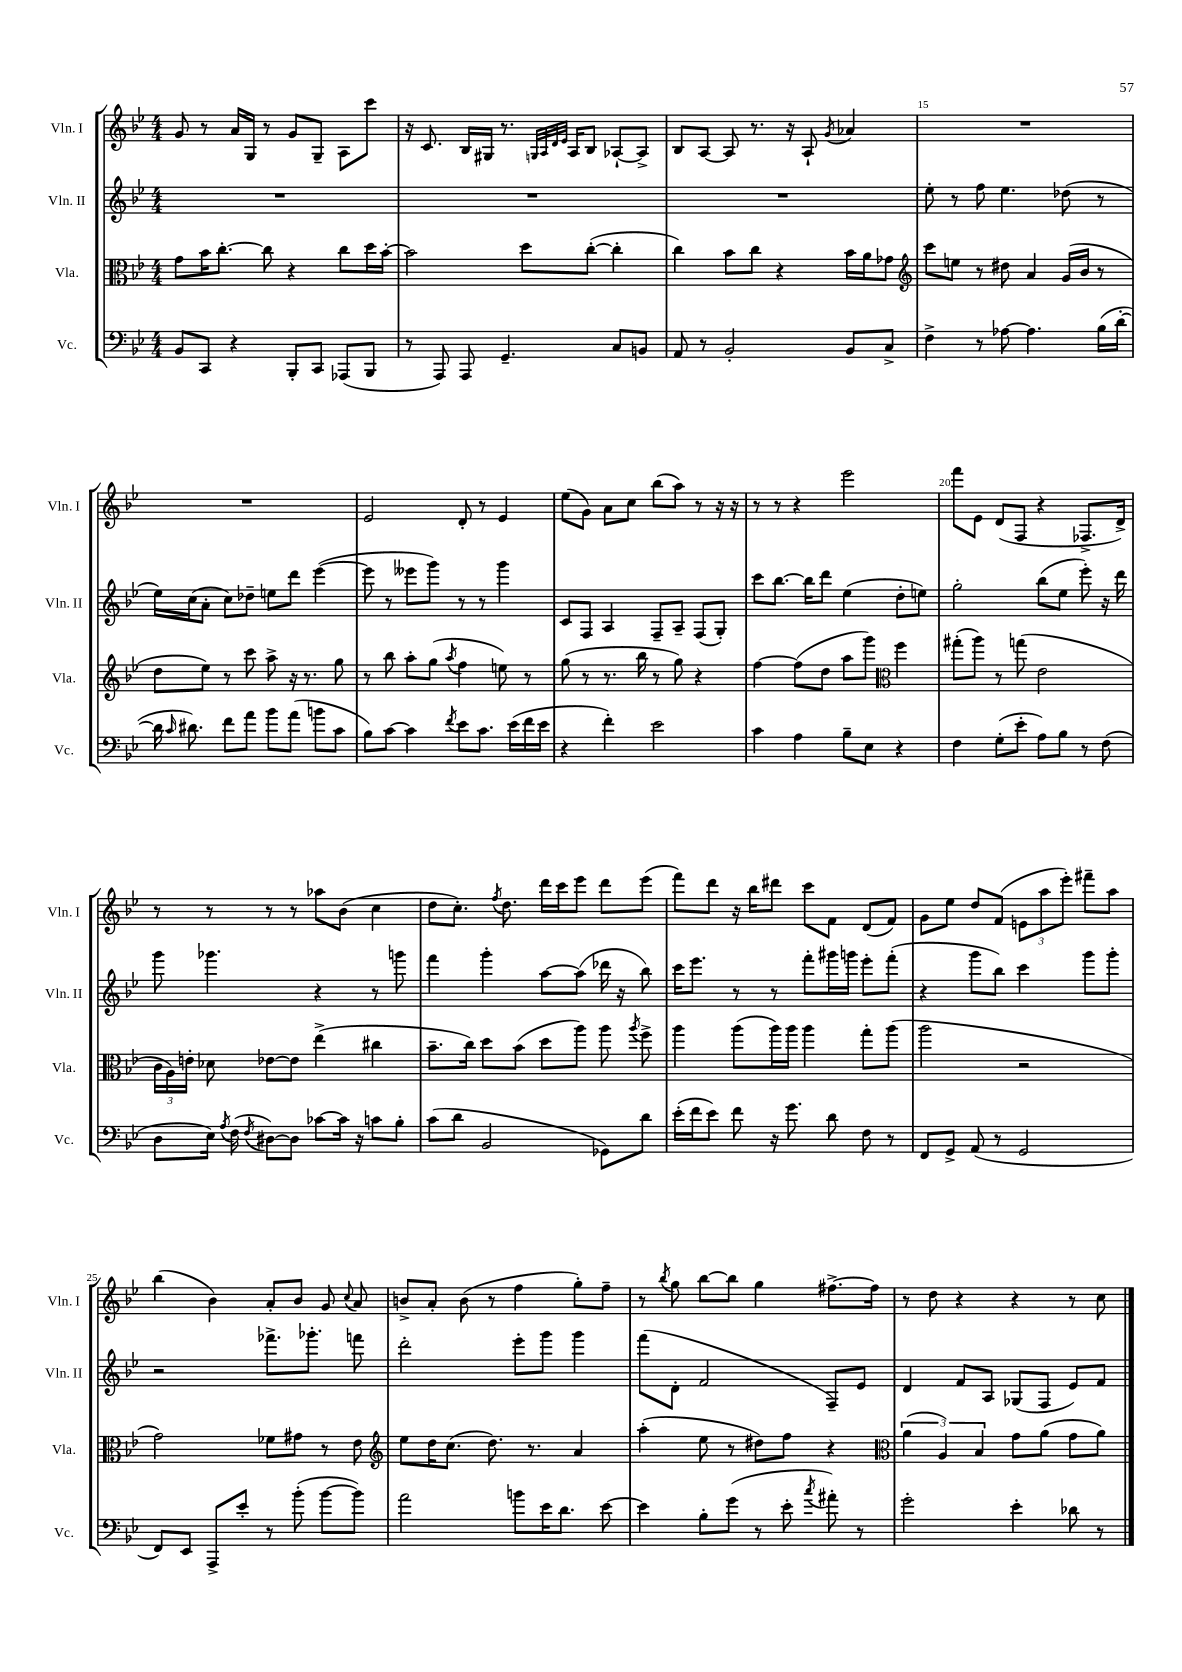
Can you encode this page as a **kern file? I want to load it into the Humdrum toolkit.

**kern	**kern	**kern	**kern
*staff4	*staff3	*staff2	*staff1
*clefF4	*clefC3	*clefG2	*clefG2
*k[b-e-]	*k[b-e-]	*k[b-e-]	*k[b-e-]
*M4/4	*M4/4	*M4/4	*M4/4
8BB-	8g	1r	8g
8CC	16b-	.	8r
.	[8.cc'	.	.
4r	.	.	16a
.	.	.	16G
.	8cc]	.	8r
8BBB-'	4r	.	8g
8CC	.	.	8G~
(8AAA-	8cc	.	8A
8BBB-	16dd	.	8ccc
.	[16b-'	.	.
=	=	=	=
8r	2b-]	1r	16r
.	.	.	8.c
8AAA)	.	.	.
8AAA	.	.	16B-
.	.	.	16G#
4.GG~	.	.	8.r
.	8dd	.	.
.	.	.	32qqG
.	.	.	32qqA
.	.	.	32qqd
.	.	.	32qqe-
.	.	.	16A
.	([8cc'	.	8B-
8C	4cc']	.	[8A-`
8BB	.	.	8A-^]
=	=	=	=
8AA	4cc)	1r	8B-
8r	.	.	[8A
2BB-'	8b-	.	8A]
.	8cc	.	8.r
.	4r	.	.
.	.	.	16r
.	.	.	8A`
.	.	.	8qg
8BB-	16b-	.	4a-
.	16a	.	.
8C^	8g-	.	.
=	=	=	=
*	*clefG2	*	*
4F^	8ccc	8ee-'	1r
.	8ee	8r	.
8r	8r	8ff	.
[8A-	8dd#	4.ee-	.
4.A-]	4a	.	.
.	(16g	(8dd-	.
.	16b-	.	.
(16B-	8r	8r	.
[16d'	.	.	.
=	=	=	=
16d]	8dd	16ee-)	1r
16qqc	.	.	.
8.d#)	.	(16cc	.
.	8ee-)	8a'	.
8f	8r	8cc)	.
8a	8ccc	8dd-~	.
8b-	8aa^	8ee	.
(8a	16r	8ddd	.
.	8.r	.	.
8b	.	([4eee-	.
8c	8gg	.	.
=	=	=	=
8B-)	8r	8eee-]	2e-
[8c	8bb-	8r	.
4c]	8aa'	8eee--	.
.	(8gg	8ggg)	.
8qf	8qaa	.	.
8e-	4ff	8r	8d'
8.c	.	8r	8r
.	8ee)	4ggg	4e-
(16e-	.	.	.
16f	8r	.	.
16e-	.	.	.
=	=	=	=
4r	(8gg	8c	(8ee-
.	8r	8F	8g)
4f')	8.r	4A	8a
.	.	.	8cc
.	16bb-	.	.
2e-	8r	8F~	(8bb-
.	8gg)	8A~	8aa)
.	4r	(8F	8r
.	.	8G')	16r
.	.	.	16r
=	=	=	=
4c	[4ff	8ccc	8r
.	.	[8.bb-	8r
4A	(8ff]	.	4r
.	.	16bb-]	.
.	8dd	8ddd	.
8B-~	8aa	(4ee-	2eee-
8E-	8ggg)	.	.
*	*clefC3	*	*
4r	4ff	8dd'	.
.	.	8ee)	.
=	=	=	=
4F	(8gg#'	2gg'	8fff
.	8aa)	.	8e-
(8G'	8r	.	(8d
8e-'	(8gg	.	8F
8A)	2e-	(8bb-	4r
8B-	.	8ee-	.
8r	.	8eee-')	8.F-^
(8F	.	16r	.
.	.	16ddd	16d^)
=	=	=	=
8D	24c	8ggg	8r
.	24A)	.	.
.	24e'	.	.
16E-)	8d-	4.ggg-	8r
8qA	.	.	.
(16F	.	.	.
8qF	.	.	.
[8D#)	[8e-	.	8r
8D#]	8e-]	.	8r
[8c-	(4ee-^	4r	8aa-
16c-]	.	.	(8b-
16r	.	.	.
8c	4cc#	8r	4cc
8B-'	.	8ggg	.
=	=	=	=
(8c	8.b-~	4fff	8dd
8d	.	.	8.cc')
.	16cc)	.	.
2BB-	8dd	4ggg'	.
.	.	.	8qff
.	.	.	8.dd
.	(8b-	.	.
.	8dd	[8aa	16ddd
.	.	.	16ccc
.	8aa)	(8aa]	8eee-
8GG-)	8aa	16ddd-	8ddd
.	.	16r	.
.	8qaa	.	.
8d	8ff^	8bb-)	(8eee-
=	=	=	=
(16e-'	4aa	16ccc	8fff)
16f	.	8.eee-	.
8e-)	.	.	8ddd
8f	(8aa	8r	16r
.	.	.	16bb-
16r	16aa)	8r	8ddd#
8.g	16aa	.	.
.	4aa	8fff'	8ccc
8d	.	16ggg#	8f
.	.	16ggg	.
8F	8gg'	8eee-'	(8d
8r	(8aa	(8fff'	8f)
=	=	=	=
8FF	2aa	4r	8g
8GG^	.	.	8ee-
(8AA	.	8ggg	8dd
8r	.	8bb-)	(8f
2GG	2r	4ccc	12e
.	.	.	12aa
.	.	.	12eee-')
.	.	8ggg	8fff#~
.	.	8ggg'	8aa
=	=	=	=
8FF)	2g)	2r	(4bb-
8EE-	.	.	.
8AAA^	.	.	4b-)
8e-'	.	.	.
8r	8f-	8.fff-^	8a'
(8b-'	8g#	.	8b-
.	.	8.ggg-'	.
[8b-	8r	.	8g
.	.	.	8qqcc
8b-])	8e-	8fff	8a
=	=	=	=
*	*clefG2	*	*
2a	8ee-	2ddd'	8b^
.	16dd	.	8a'
.	(8.cc	.	.
.	.	.	(8b
.	8.dd)	.	8r
8b	.	8eee-'	4ff
.	8.r	.	.
16e-	.	8ggg	.
8.d	.	.	.
.	4a	4ggg	8gg')
[8e-	.	.	8ff~
=	=	=	=
4e-]	(4aa'	(8fff	8r
.	.	.	8qbb-
.	.	8d'	8gg
8B-'	8ee-	2f	[8bb-
(8g	8r	.	8bb-]
8r	8dd#)	.	4gg
8e-'	8ff	.	.
8qcc	.	.	.
8a#')	4r	8F~)	[8.ff#^
8r	.	8e-	.
.	.	.	16ff#]
=	=	=	=
*	*clefC3	*	*
2g'	(6a	4d	8r
.	.	.	8dd
.	6A)	.	.
.	.	8f	4r
.	6B-	.	.
.	.	8A	.
4e-'	8g	(8G-	4r
.	(8a	8F	.
8d-	8g	8e-)	8r
8r	8a)	8f	8cc
==	==	==	==
*-	*-	*-	*-
